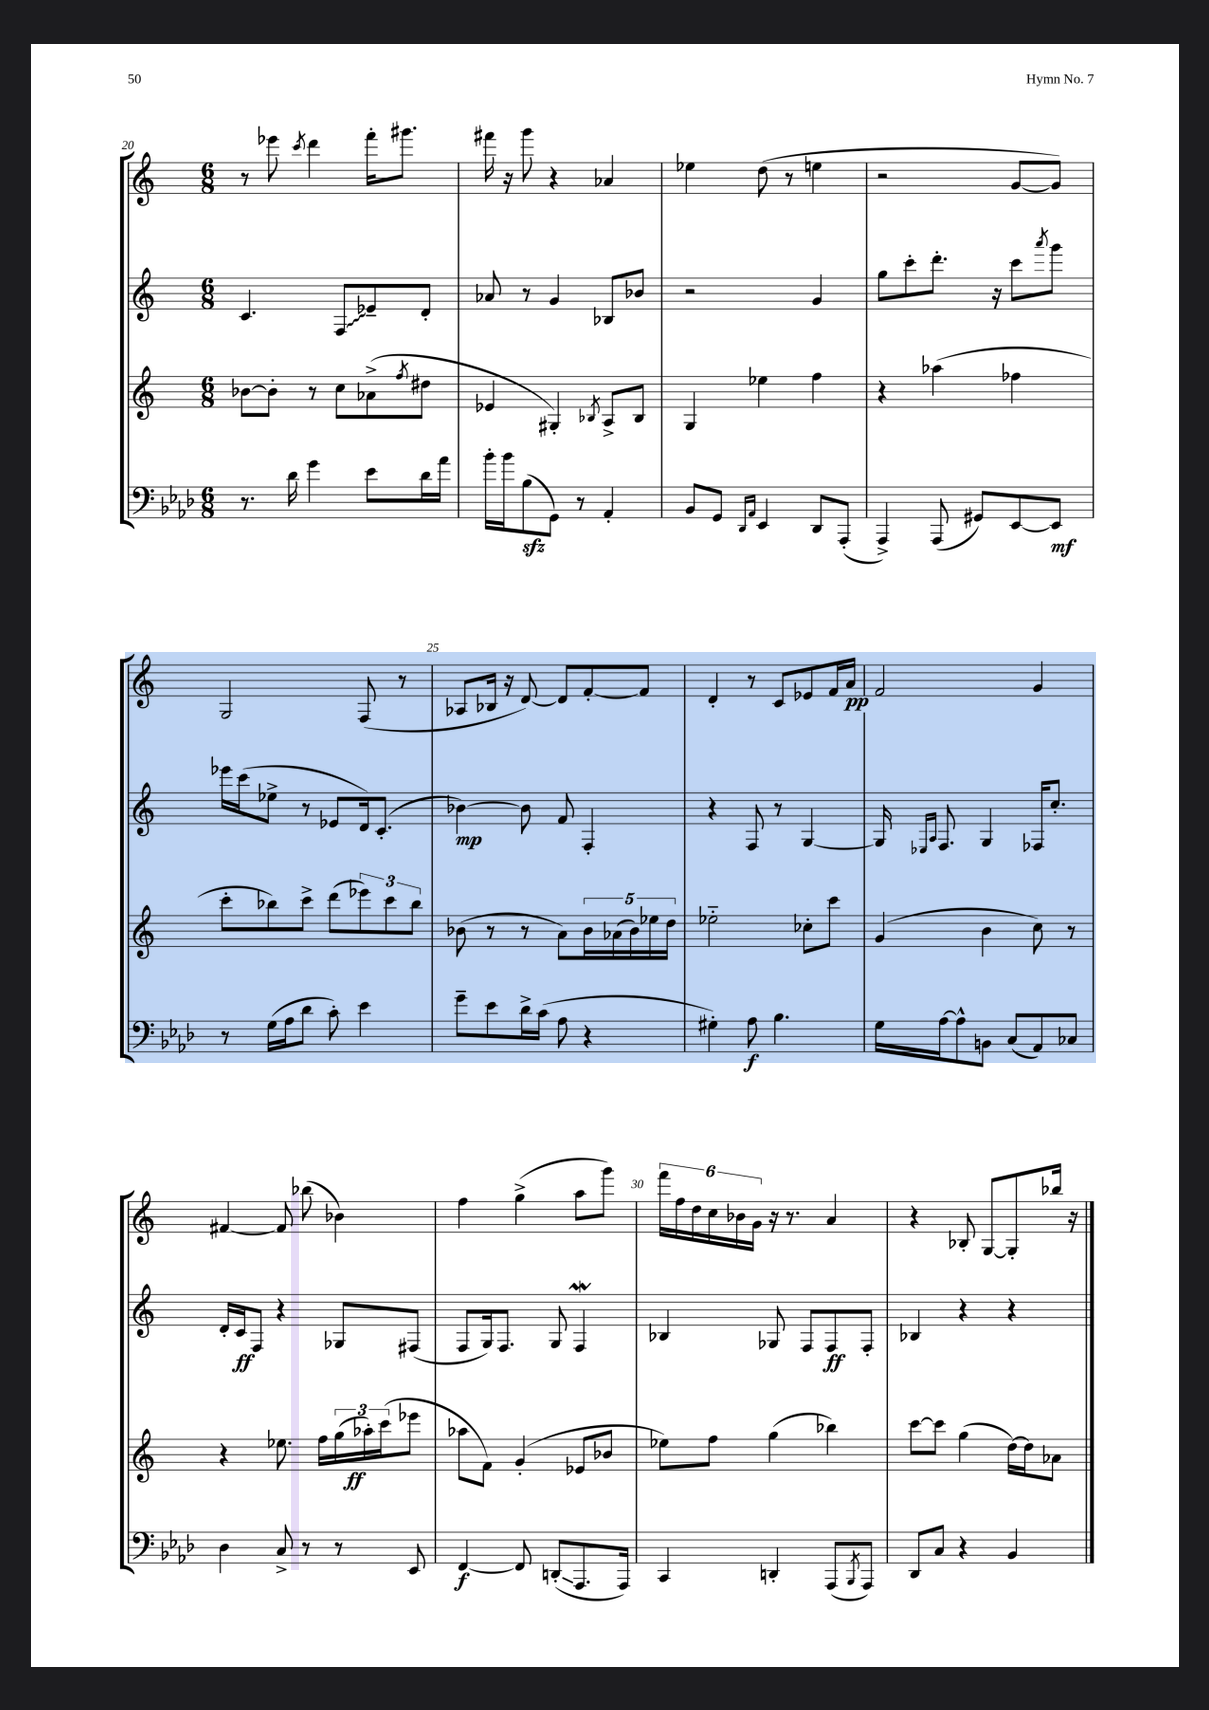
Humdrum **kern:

**kern	**kern	**kern	**kern
*staff4	*staff3	*staff2	*staff1
*clefF4	*clefG2	*clefG2	*clefG2
*k[b-e-a-d-]	*k[]	*k[]	*k[]
*M6/8	*M6/8	*M6/8	*M6/8
8.r	[8b-	4.c	8r
.	8b-']	.	8eee-
16d-	.	.	.
.	.	.	8qccc
4g	8r	.	4ddd
.	8cc	8F	.
8e-	(8a-^	8e-~	16fff'
.	.	.	8.ggg#
.	8qff	.	.
16d-	8dd#	8d'	.
16a-	.	.	.
=	=	=	=
16b-'	4e-	8a-	16fff#
16b-	.	.	16r
(8B-	.	8r	8ggg
8GG)	4G#')	4g	4r
8r	.	.	.
.	8qB-	.	.
4AA-'	8A^	8B-	4a-
.	8B-	8b-	.
=	=	=	=
8BB-	4G	2r	4ee-
8GG	.	.	.
16qqDD-	.	.	.
16qqAA-	.	.	.
4EE-	4ee-	.	(8dd
.	.	.	8r
8DD-	4ff	4g	4ee
(8AAA-'	.	.	.
=	=	=	=
4AAA-^)	4r	8gg	2r
.	.	8ccc'	.
(8AAA-	(4aa-	8.ddd'	.
8GG#)	.	.	.
.	.	16r	.
[8EE-	4ff-	8ccc	[8g
.	.	8qaaa	.
8EE-]	.	8ggg	8g])
=	=	=	=
8r	8ccc'	16eee-	2G
.	.	(16ccc	.
(16G	8bb-)	8ee-^	.
16A-	.	.	.
8d-	8ccc^	8r	.
8c')	(8ddd	8e-	.
4e-	12eee-)	16d)	(8F
.	.	(8.c'	.
.	12ccc	.	.
.	.	.	8r
.	12bb-	.	.
=	=	=	=
8g~	(8b-	[4b-)	8A-
8e-	8r	.	16B-
.	.	.	16r
16d-^	8r	8b-]	[8d)
(16c	.	.	.
8A-	8a)	8f	8d]
4r	20b-	4F'	[8f'
.	(20a-	.	.
.	20b-)	.	.
.	.	.	8f]
.	20ee-	.	.
.	20dd	.	.
=	=	=	=
4G#')	2ee-'~	4r	4d'
8A-	.	8F	8r
4.B-	.	8r	8c
.	8cc-'	[4G	8e-
.	8ccc	.	16f
.	.	.	16a
=	=	=	=
16G	(4g	16G]	2f
.	.	16qqE-	.
.	.	16qqA	.
[16A-	.	8.F	.
8A-^^]	.	.	.
8BB	4b	4G	.
(8C	.	.	.
8AA-)	8cc)	16F-	4g
.	.	8.cc'	.
8C-	8r	.	.
=	=	=	=
4D-	4r	16d'	[4f#
.	.	16c	.
.	.	8F	.
8C^	8.ee-	4r	8f#]
8r	.	.	(8bb-
.	16ff	.	.
8r	(24gg	8G-	4b-)
.	24aa-')	.	.
.	(24ccc	.	.
8EE-	8eee-	(8F#	.
=	=	=	=
[4FF	8aa-	8F	4ff
.	8f)	16G)	.
.	.	8.F	.
8FF]	(4g'	.	(4gg^
(8DD'	.	8G	.
8.AAA-	8e-	4F	8aa
.	8b-	.	8ggg)
16AAA-)	.	.	.
=	=	=	=
4CC	8ee-)	4B-	24fff
.	.	.	24ff
.	.	.	24dd
.	8ff	.	24cc
.	.	.	24b-
.	.	.	24g
4DD'	(4gg	8G-	16r
.	.	.	8.r
.	.	8F	.
(8AAA-	4bb-)	8F	4a
8qBBB-	.	.	.
8AAA-)	.	8F'	.
=	=	=	=
8DD-	[8ccc	4B-	4r
8C	8ccc]	.	.
4r	(4gg	4r	8B-'
.	.	.	[8G
4BB-	[16dd)	4r	8G']
.	16dd]	.	.
.	8a-	.	16bb-
.	.	.	16r
==	==	==	==
*-	*-	*-	*-
